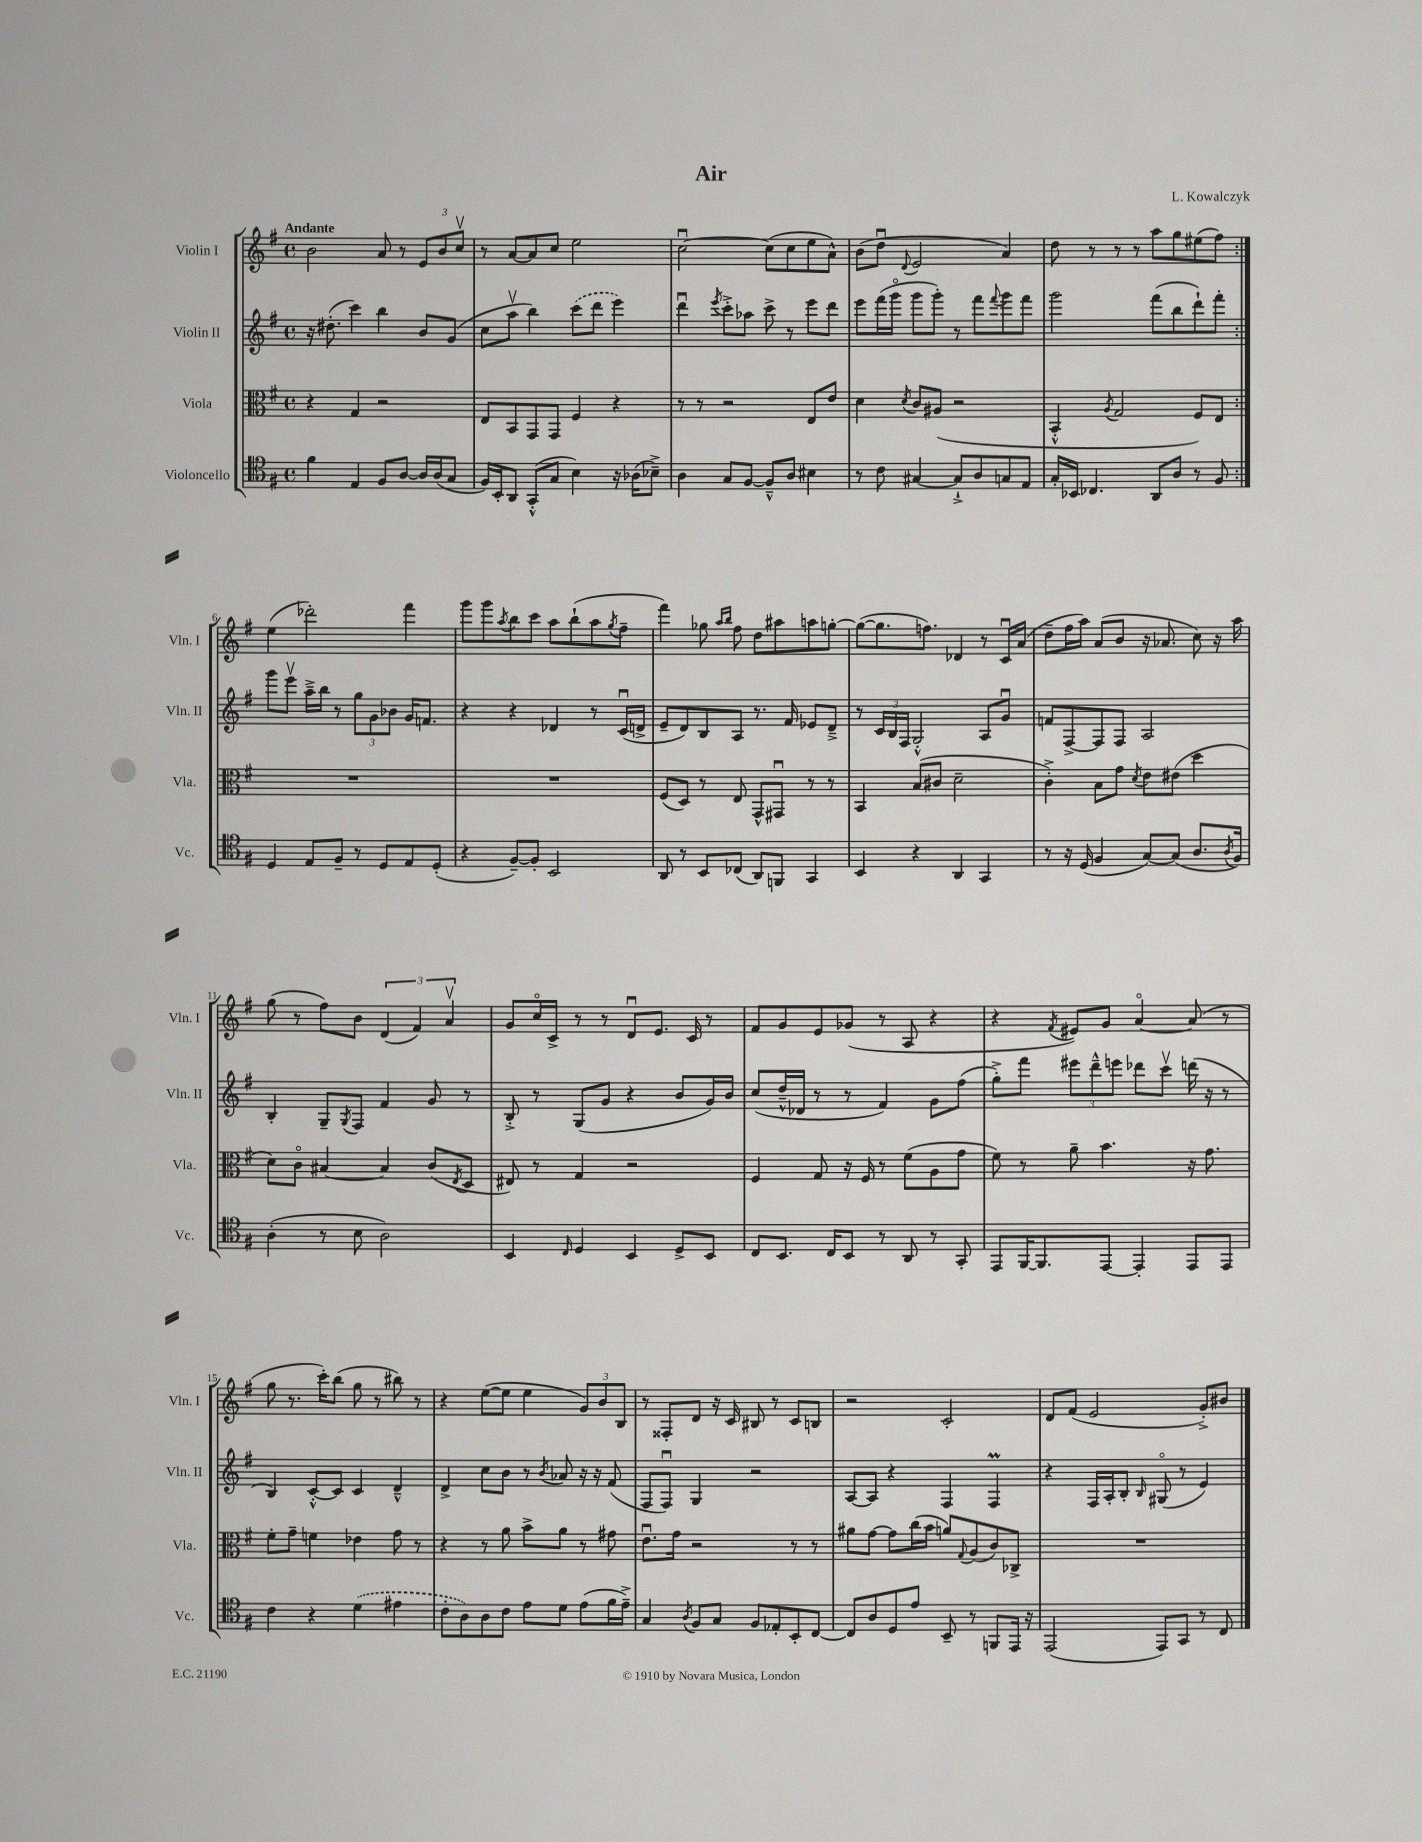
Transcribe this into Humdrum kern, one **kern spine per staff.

**kern	**kern	**kern	**kern
*part4	*part3	*part2	*part1
*staff4	*staff3	*staff2	*staff1
*I"Violoncello	*I"Viola	*I"Violin II	*I"Violin I
*I'Vc.	*I'Vla.	*I'Vln. II	*I'Vln. I
*clefC4	*clefC3	*clefG2	*clefG2
*k[f#]	*k[f#]	*k[f#]	*k[f#]
*M4/4	*M4/4	*M4/4	*M4/4
*met(c)	*met(c)	*met(c)	*met(c)
=1	=1	=1	=1
!	!	!	!LO:TX:a:B:t=Andante
4f#\	4r	16r	2b\
.	.	(8.dd#X'\	.
4E/	4G/	4ccc\)	.
8F#/L	2r	4bb\	8a/
[8A/J	.	.	8r
16A/LL]	.	8b/L	12e/L
(16A/J	.	.	.
.	.	.	12b/
8G/J	.	(8g/J	.
.	.	.	12ccv/J
=2	=2	=2	=2
16F#/LL)	8E/L	8cc\L	8r
16BB'/J	.	.	.
8AA/J	8BB/	8aav\J	[8a/L
(8GG'^^/L	8GG/	4bb\)	8a/]
8G/J	8GG/J	.	8cc/J
4B\)	4F#/	(8ccc\L	2ee\
.	.	8ddd\J	.
16r	4r	4eee\)	.
(16A-X\KL	.	.	.
8B-X~^\J)	.	.	.
=3	=3	=3	=3
4A\	8r	4dddu\	[2ccu\
.	8r	.	.
.	.	8qeee/	.
8G/L	2r	8ccc'^\L	.
[8F#/J	.	8aa-X\J	.
8F#~^^/L]	.	8ccc^\	(8cc\L]
8A/J	.	8r	8cc\
4B#X\	8E/L	8eee\L	8ee\
.	8e/J	8ddd\J	8a^^\J)
=4	=4	=4	=4
8r	4d\	8eee\L	(8b\L
8c\	.	(16fff#\L	8ddu\J
.	.	16ggg\JJ	.
.	8qd/	.	8qqd/
[4G#X/	8c/L	8ggg\L	2e/
.	(8A#X/J	8ggg'\J)	.
8G#`^/L]	2r	8r	.
8A/	.	8fff#\L	.
.	.	8qqfff#/	.
8Gn/	.	8ggg\	4a/)
8E/J	.	8fff#\J	.
=5	=5	=5	=5
16G'/LL	4BB'^^/	2ggg\	8dd\
16BB-X/JJ	.	.	.
4.C-X/	.	.	8r
.	8qA/	.	.
.	2G/	.	8r
.	.	.	8r
8AA/L	.	(8fff#\L	8aa\L
8A/J	.	8bb\	8gg\
8r	8F#/L)	8ddd`\)	(8ee#X\
8F#/	8E/J	8fff#'\J	8ff#\J)
!!LO:LB:g=z
=6:|!	=6:|!	=6:|!	=6:|!
4D/	1r	8ggg\L	(4ee\
.	.	8eeev\J	.
8E/L	.	16aa~^\LL	2ddd-X'\)
.	.	16bb\JJ	.
8F#~/J	.	8r	.
8r	.	12gg\L	.
.	.	12g\	.
8D/L	.	.	.
.	.	12b-X\J	.
8E/	.	16g/KL	4fff#\
.	.	8.fn/J	.
(8D'/J	.	.	.
=7	=7	=7	=7
4r	1r	4r	8ggg\L
.	.	.	8ggg\
.	.	.	8qaa/
[8F#~/L)	.	4r	8bb\
8F#'/J]	.	.	8ccc\J
2BB/	.	4d-X/	8aa\L
.	.	.	(8bb`\
.	.	8r	8aa\
.	.	.	8qgg/
.	.	(16cu/LL	8ff#~\J
.	.	16dn^/JJ	.
=8	=8	=8	=8
8AA/	(8F#/L	8e~/L	4fff#\)
8r	8D/J)	8d/)	.
8BB/L	8r	8B/	8gg-X\
.	.	.	16qqaa/LL
.	.	.	16qqbb/JJ
(8C-X/J	8E/	8A/J	8ff#\
8AA/L)	8GG^^/L	8.r	8dd\L
8FFn/J	8GG#Xu/J	.	8aa#X\
.	.	16f#/	.
4GG/	8r	8e-X/L	8aan\
.	8r	8d~^/J	[8ggn'\J
=9	=9	=9	=9
4BB/	4BB/	8r	(8gg\L_
.	.	24c/LL	8.gg\]
.	.	24B/	.
.	.	24F#/JJ	.
4r	(8B/L	2G'^^/	.
.	.	.	8.ffn\J)
.	8c#X/J	.	.
4AA/	2d~\	.	4d-X/
4GG/	.	8A/L	8r
.	.	8gu/J	16cu/LL
.	.	.	(16a/JJ
=10	=10	=10	=10
8r	4c'^\)	8fn/L	8dd~\L
16r	.	[8F#^/	16ff#\L
(16D/	.	.	16aa\JJ)
4F#/	8B\L	8F#/]	(8a/L
.	8g\J	8F#/J	8b/J
.	8qd/	.	.
[8G/L)	8e\L	2A/	16r
.	.	.	8.a-X/
(8G/J]	(8e#X\J	.	.
8.A/L	4dd\	.	8cc\)
.	.	.	16r
8qA/	.	.	.
16F#/Jk)	.	.	16aa\
!!LO:LB:g=z
=11	=11	=11	=11
(4A'\	8d\L)	4B'/	(8gg\
.	8c\J	.	8r
8r	[4B#X/	8G~/L	8ff#\L)
.	.	8qG/	.
8B\	.	8F#/J	8b\J
2A\)	4B#/]	4f#/	(6d/
.	.	.	6f#/)
.	(8c/L	8g/	.
.	.	.	6av/
.	8qE/	.	.
.	8D/J	8r	.
=12	=12	=12	=12
4BB/	8E#X/)	8B'^/	8g/L
.	8r	8r	16cc/L
.	.	.	16c^/JJ
16qqC/	.	.	.
4D/	4G/	(8G/L	8r
.	.	8g/J	8r
4BB/	2r	4r	8du/L
.	.	.	8.e/J
8D^/L	.	8b/L	.
.	.	.	16c/
8BB/J	.	16g/L)	8r
.	.	16b/JJ	.
=13	=13	=13	=13
8C/L	4F#/	(8cc/L	8f#/L
8.BB/J	.	16dd~^^/L	8g/
.	.	16d-X/JJ	.
.	8G/	8r	8e/
16C/KL	.	.	.
8BB/J	16r	8r	(8g-X/J
.	16F#/	.	.
8r	8r	4f#/)	8r
8AA/	(8f#\L	.	8A/
8r	8A\	8g\L	4r
8GG'/	8g\J	(8ff#\J	.
=14	=14	=14	=14
8EE/L	8f#\)	8gg'^\L)	4r
[16FF#/K	8r	8fff#\J	.
8.FF#/]	.	.	.
.	.	.	8qf#/
.	8a~\	12eee#X\L	8e#X/L)
.	.	12ddd~^^\	.
[8EE/J	4.b\	.	8g/J
.	.	12eeen\J	.
4EE'/]	.	8ddd-X\L	[4a/
.	.	8cccv\J	.
8EE/L	16r	(16dddn\	(8a/]
.	8.g\	16r	.
8EE/J	.	8r	8r
!!LO:LB:g=z
=15	=15	=15	=15
4c\	8f#'\L	4B/)	8gg\
.	8g~\J	.	8.r
4r	4fn\	[8c'^^/L	.
.	.	.	16ccc'\KL)
.	.	8c/J]	(8bb\J
(4d\	4e-X\	4c/	8gg\
.	.	.	8r
4e#X\	8g\	4d~^^/	8bb#X\)
.	8r	.	8r
=16	=16	=16	=16
8c'\L	4r	4d^/	4r
8A\)	.	.	.
8A\	8r	8cc\L	([8ee\L
8c\J	8a\	8b\J	8ee\J]
8e\L	8b^\L	8r	4ee\
.	.	8qb/	.
8d\J	8a\J	8a-X/	.
(8e\L	8r	16r	12g/L)
.	.	16r	.
.	.	.	12b/
16f#\L	8g#X\	(8f#/	.
.	.	.	12B/J
16e~^\JJ)	.	.	.
=17	=17	=17	=17
4G/	8.eu\L	8F#/L	8r
.	.	8F#u/J)	8F##X'/L
.	16g\Jk	.	.
8qA/	.	.	.
8F#/L	2r	4G/	8d/J
8G/J	.	.	16r
.	.	.	16c/
8F#/L	.	2r	8B#X/
8E-X'/	.	.	8r
8BB'/	8r	.	8c/L
[8C/J	8r	.	8Bn/J
=18	=18	=18	=18
8C/L]	8a#X\L	[8A/L	2r
8A/	[8g\J	8A/J]	.
8D/	8g\L]	4r	.
8e/J	(16cc\L	.	.
.	16b\JJ	.	.
8BB~/	8an/L)	4F#/	2c'/
.	8qqG/	.	.
8r	(8A/	.	.
8FFn/L	8c/)	4F#m/	.
16EE/Jk	8C-X^/J	.	.
16r	.	.	.
=19	=19	=19	=19
(2EE/	1r	4r	8d/L
.	.	.	(8f#/J
.	.	16F#/LL	2e/
.	.	16A'/J	.
.	.	8B'/J	.
.	.	16qqB/	.
8EE/L)	.	(8G#X/	.
8GG/J	.	8r	.
8r	.	4e/)	8g'^/L)
8C/	.	.	8b#X/J
==	==	==	==
*-	*-	*-	*-
